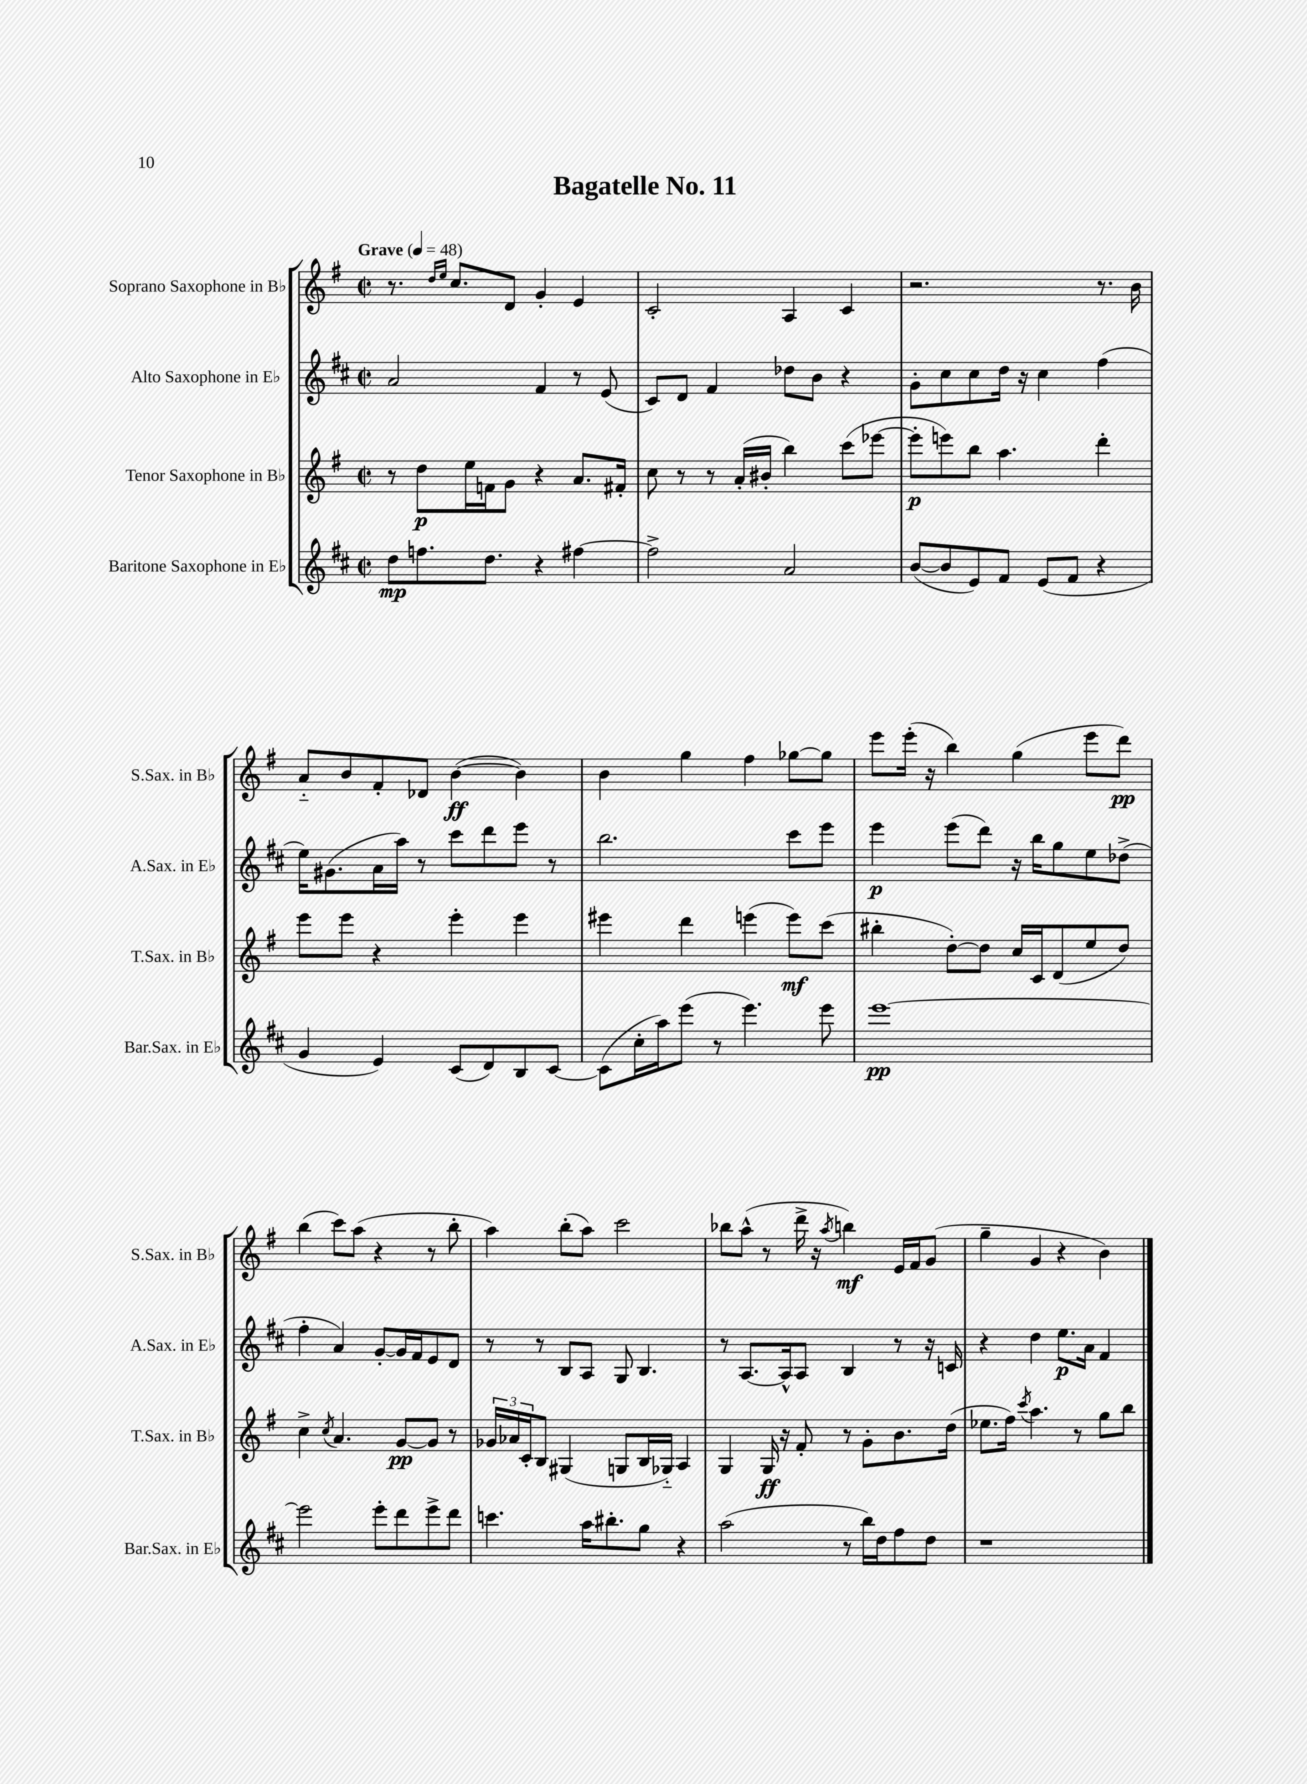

**kern	**dynam	**kern	**dynam	**kern	**dynam	**kern	**dynam
*part4	*part4	*part3	*part3	*part2	*part2	*part1	*part1
*staff4	*staff4	*staff3	*staff3	*staff2	*staff2	*staff1	*staff1
*I"Baritone Saxophone in E♭	*	*I"Tenor Saxophone in B♭	*	*I"Alto Saxophone in E♭	*	*I"Soprano Saxophone in B♭	*
*I'Bar.Sax. in E♭	*	*I'T.Sax. in B♭	*	*I'A.Sax. in E♭	*	*I'S.Sax. in B♭	*
*clefG2	*	*clefG2	*	*clefG2	*	*clefG2	*
*k[f#c#]	*	*k[f#]	*	*k[f#c#]	*	*k[f#]	*
*M2/2	*	*M2/2	*	*M2/2	*	*M2/2	*
*met(c|)	*	*met(c|)	*	*met(c|)	*	*met(c|)	*
*MM48	*	*MM48	*	*MM48	*	*MM48	*
=1	=1	=1	=1	=1	=1	=1	=1
!	!	!	!	!	!	!LO:TX:a:B:t=Grave	!
8dd\L	mp	8r	.	2a/	.	8.r	.
8.ffn\	.	8dd\L	p	.	.	.	.
.	.	.	.	.	.	16qqdd/LL	.
.	.	.	.	.	.	16qqee/JJ	.
.	.	.	.	.	.	8.cc/L	.
.	.	16ee\L	.	.	.	.	.
8.dd\J	.	16fn\J	.	.	.	.	.
.	.	8g\J	.	.	.	8d/J	.
4r	.	4r	.	4f#/	.	4g'/	.
[4ff#X\	.	8.a/L	.	8r	.	4e/	.
.	.	.	.	(8e/	.	.	.
.	.	16f#X'/Jk	.	.	.	.	.
=2	=2	=2	=2	=2	=2	=2	=2
2ff#^\]	.	8cc\	.	8c#/L)	.	2c'/	.
.	.	8r	.	8d/J	.	.	.
.	.	8r	.	4f#/	.	.	.
.	.	(16a'/LL	.	.	.	.	.
.	.	16b#X'/JJ	.	.	.	.	.
2a/	.	4bb\)	.	8dd-X\L	.	4A/	.
.	.	.	.	8b\J	.	.	.
.	.	(8ccc\L	.	4r	.	4c/	.
.	.	[8eee-X\J	.	.	.	.	.
=3	=3	=3	=3	=3	=3	=3	=3
([8b/L	.	8eee-'\L]	p	8g'\L	.	2.r	.
8b/]	.	8eeen\)	.	8cc#\	.	.	.
8e/)	.	8bb\J	.	8cc#\	.	.	.
8f#/J	.	4.aa\	.	16dd\Jk	.	.	.
.	.	.	.	16r	.	.	.
(8e/L	.	.	.	4cc#\	.	.	.
8f#/J	.	.	.	.	.	.	.
4r	.	4ddd'\	.	(4ff#\	.	8.r	.
.	.	.	.	.	.	16b\	.
!!LO:LB:g=z
=4	=4	=4	=4	=4	=4	=4	=4
4g/	.	8eee\L	.	16ee\KL)	.	8a/L	.
.	.	.	.	(8.g#X\	.	.	.
.	.	8eee\J	.	.	.	8b/	.
4e/)	.	4r	.	16a\L	.	8f#'/	.
.	.	.	.	16aa\JJ)	.	.	.
.	.	.	.	8r	.	8d-X/J	.
(8c#/L	.	4eee'\	.	8ccc#\L	.	([4b\	ff
8d/)	.	.	.	8ddd\	.	.	.
8B/	.	4eee\	.	8eee\J	.	4b\])	.
[8c#/J	.	.	.	8r	.	.	.
=5	=5	=5	=5	=5	=5	=5	=5
(8c#\L]	.	4eee#X\	.	2.bb\	.	4b\	.
16cc#'\L	.	.	.	.	.	.	.
16aa\J)	.	.	.	.	.	.	.
(8eee\J	.	4ddd\	.	.	.	4gg\	.
8r	.	.	.	.	.	.	.
4.eee\)	.	(4eeen\	.	.	.	4ff#\	.
.	.	8eee\L)	mf	8ccc#\L	.	[8gg-X\L	.
8eee\	.	(8ccc\J	.	8eee\J	.	8gg-\J]	.
=6	=6	=6	=6	=6	=6	=6	=6
[1eee	pp	4bb#X'\	.	4eee\	p	8eee\L	.
.	.	.	.	.	.	(16eee'\Jk	.
.	.	.	.	.	.	16r	.
.	.	[8dd'\L)	.	(8eee\L	.	4bb\)	.
.	.	8dd\J]	.	8ddd\J)	.	.	.
.	.	16cc/LL	.	16r	.	(4gg\	.
.	.	16c/J	.	16bb\KL	.	.	.
.	.	(8d/	.	8gg\	.	.	.
.	.	8ee/	.	8ee\	.	8eee\L	.
.	.	8dd/J)	.	(8dd-X^\J	.	8ddd\J)	pp
!!LO:LB:g=z
=7	=7	=7	=7	=7	=7	=7	=7
2eee\]	.	4cc^\	.	4ff#'\	.	(4bb\	.
.	.	8qcc/	.	.	.	.	.
.	.	4.a/	.	4a/)	.	8ccc\L)	.
.	.	.	.	.	.	(8aa\J	.
8eee'\L	.	.	.	[8g'/L	.	4r	.
8ddd\	.	[8g/L	pp	16g/L]	.	.	.
.	.	.	.	16f#/J	.	.	.
8eee^\	.	8g/J]	.	8e/	.	8r	.
8ddd\J	.	8r	.	8d/J	.	8bb'\	.
=8	=8	=8	=8	=8	=8	=8	=8
4.cccn\	.	24g-X/LL	.	8r	.	4aa\)	.
.	.	24a-X/	.	.	.	.	.
.	.	24c'/J	.	.	.	.	.
.	.	8B/J	.	8r	.	.	.
.	.	(4G#X/	.	8B/L	.	(8bb'\L	.
16aa\KL	.	.	.	8A/J	.	8aa\J)	.
8.bb#X'\	.	.	.	.	.	.	.
.	.	8Gn/L	.	8G/	.	2ccc\	.
8gg\J	.	16B/L	.	4.B/	.	.	.
.	.	16G-X/JJ)	.	.	.	.	.
4r	.	4A/	.	.	.	.	.
=9	=9	=9	=9	=9	=9	=9	=9
(2aa\	.	4G/	.	8r	.	8bb-X\L	.
.	.	.	.	[8.A/L	.	(8aa^^\J	.
.	.	16G/	ff	.	.	8r	.
.	.	16r	.	16A^^/k]	.	.	.
.	.	8f#'/	.	8A/J	.	16ddd^\	.
.	.	.	.	.	.	16r	.
.	.	.	.	.	.	8qaa/	.
8r	.	8r	.	4B/	.	4bbn\)	mf
16bb\LL)	.	8g'\L	.	.	.	.	.
16dd\J	.	.	.	.	.	.	.
8ff#\	.	8.b\	.	8r	.	16e/LL	.
.	.	.	.	.	.	16f#/J	.
8dd\J	.	.	.	16r	.	(8g/J	.
.	.	(16dd\Jk	.	16cn/	.	.	.
=10	=10	=10	=10	=10	=10	=10	=10
1r	.	8.ee-X\L	.	4r	.	4gg~\	.
.	.	16ff#\Jk)	.	.	.	.	.
.	.	8qccc/	.	.	.	.	.
.	.	4.aa\	.	4dd\	.	4g/	.
.	.	.	.	8.ee\L	p	4r	.
.	.	8r	.	.	.	.	.
.	.	.	.	16a\Jk	.	.	.
.	.	8gg\L	.	4f#/	.	4b\)	.
.	.	8bb\J	.	.	.	.	.
==	==	==	==	==	==	==	==
*-	*-	*-	*-	*-	*-	*-	*-
